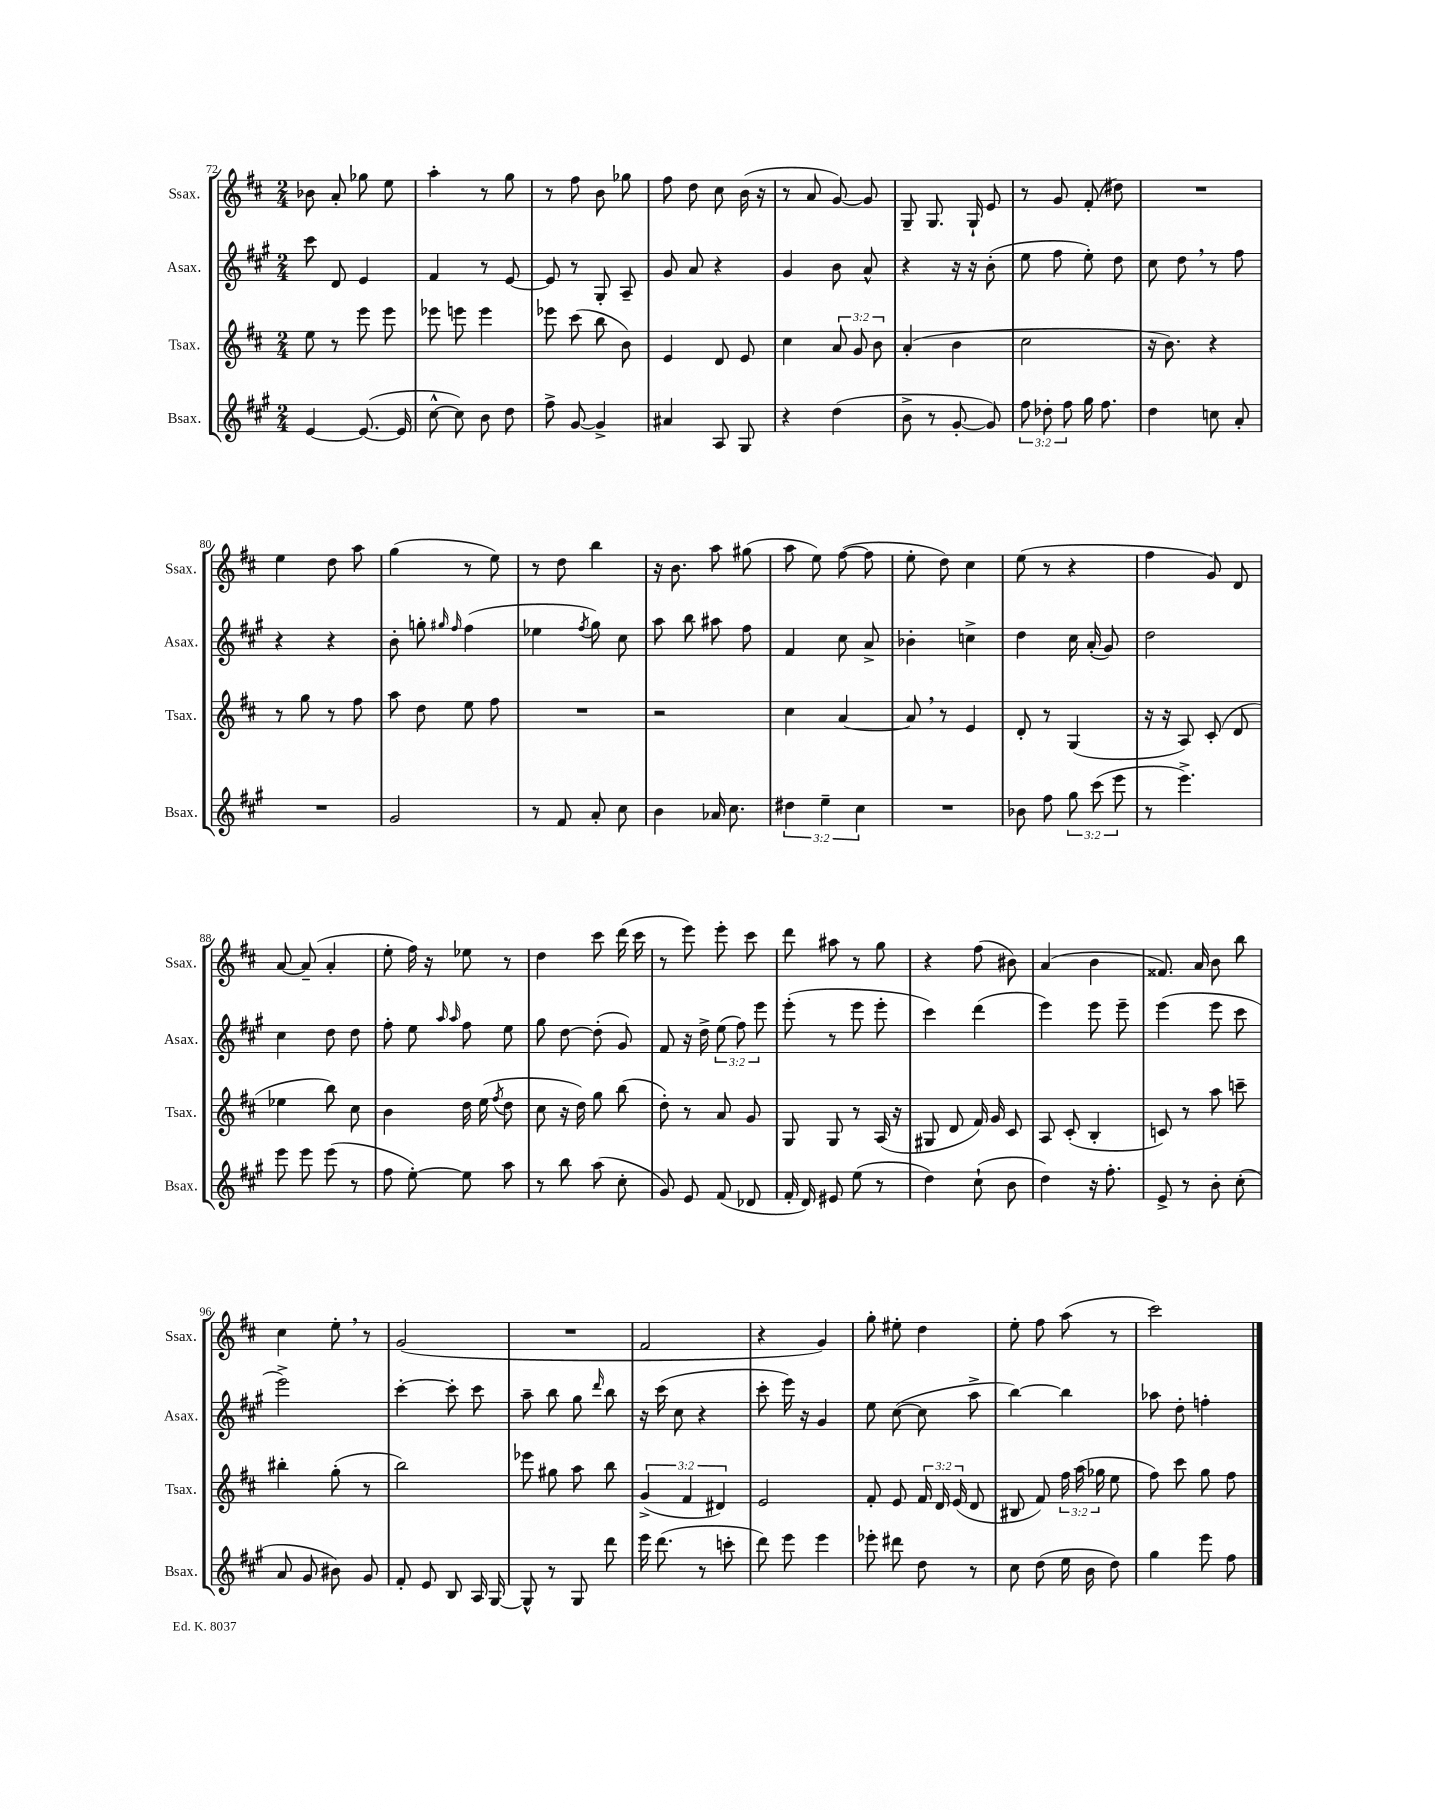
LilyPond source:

<<
\new StaffGroup <<
\new Staff = "s0" \with { instrumentName = "Ssax." shortInstrumentName = "Ssax." } {
    \clef treble \key d \major \numericTimeSignature \time 2/4
    \autoBeamOff bes'8 a'8-. ges''8 e''8 |
    a''4-. r8 g''8 |
    r8 fis''8 b'8 ges''8 |
    fis''8 d''8 cis''8 b'16( r16 |
    r8 a'8 g'8~) g'8 |
    g8-- g8. g16-! e'8 |
    r8 g'8 fis'8-.( dis''8) |
    R2 |
    e''4 d''8 a''8 |
    g''4( r8 e''8) |
    r8 d''8 b''4 |
    r16 b'8. a''8 gis''8( |
    a''8 e''8) fis''8~( fis''8 |
    e''8-. d''8) cis''4 |
    e''8( r8 r4 |
    fis''4 g'8) d'8 |
    a'8~ a'8--( a'4-. |
    e''8-. fis''16) r16 ees''8 r8 |
    d''4 cis'''8 d'''16( cis'''16 |
    r8 e'''8) e'''8-. cis'''8 |
    d'''8 ais''8 r8 g''8 |
    r4 fis''8( bis'8) |
    a'4( b'4 |
    fisis'8.) a'16 b'8 b''8 |
    cis''4 e''8-. \breathe r8 |
    g'2( |
    R2 |
    fis'2 |
    r4 g'4) |
    g''8-. eis''8-. d''4 |
    e''8-. fis''8 a''8( r8 |
    cis'''2) \bar "|." |
}
\new Staff = "s1" \with { instrumentName = "Asax." shortInstrumentName = "Asax." } {
    \clef treble \key a \major \numericTimeSignature \time 2/4 \override Staff.TupletNumber.text = #tuplet-number::calc-fraction-text
    \autoBeamOff cis'''8 d'8 e'4 |
    fis'4 r8 e'8~ |
    e'8 r8 gis8-. a8-- |
    gis'8 a'8 r4 |
    gis'4 b'8 a'8-^ |
    r4 r16 r16 b'8-.( |
    e''8 fis''8 e''8-.) d''8 |
    cis''8 d''8 \breathe r8 fis''8 |
    r4 r4 |
    b'8-. g''8-. \grace { gis''16 fis''16 } fis''4( |
    ees''4 \acciaccatura { fis''8 } gis''8) cis''8 |
    a''8 b''8 ais''8 fis''8 |
    fis'4 cis''8 a'8-> |
    bes'4-. c''4-> |
    d''4 cis''16 a'16-.( gis'8) |
    d''2 |
    cis''4 d''8 d''8 |
    fis''8-. e''8 \grace { a''16 a''16 } fis''8 e''8 |
    gis''8 d''8~ d''8-.( gis'8) |
    fis'8 r16 d''16-> \tuplet 3/2 { e''8( fis''8) e'''8 } |
    e'''8-.( r8 e'''8 e'''8-. |
    cis'''4) d'''4( |
    e'''4) e'''8 e'''8-- |
    e'''4( e'''8 cis'''8 |
    e'''2->) |
    cis'''4~-. cis'''8-. cis'''8 |
    a''8-- b''8 gis''8 \grace { d'''16 } b''8 |
    r16 cis'''16( cis''8 r4 |
    cis'''8-. e'''16) r16 gis'4 |
    e''8 cis''8~( cis''8 a''8-> |
    b''4~) b''4 |
    aes''8 d''8-. f''4-. \bar "|." |
}
\new Staff = "s2" \with { instrumentName = "Tsax." shortInstrumentName = "Tsax." } {
    \clef treble \key d \major \numericTimeSignature \time 2/4 \override Staff.TupletNumber.text = #tuplet-number::calc-fraction-text
    \autoBeamOff e''8 r8 e'''8 e'''8 |
    ees'''8 e'''8 e'''4 |
    ees'''8 cis'''8( b''8 b'8) |
    e'4 d'8 e'8 |
    cis''4 \tuplet 3/2 { a'8 g'8 b'8 } |
    a'4-.( b'4 |
    cis''2 |
    r16 b'8.) r4 |
    r8 g''8 r8 fis''8 |
    a''8 d''8 e''8 fis''8 |
    R2 |
    r2 |
    cis''4 a'4~ |
    a'8 \breathe r8 e'4 |
    d'8-. r8 g4( |
    r16 r16 a8) cis'8-.( d'8 |
    ees''4 b''8) cis''8 |
    b'4 d''16 e''16( \acciaccatura { fis''8 } d''8 |
    cis''8 r16 d''16) g''8 b''8( |
    d''8-.) r8 a'8 g'8 |
    g8 g8 r8 a16( r16 |
    gis8 d'8 fis'16) g'16 cis'8 |
    a8 cis'8-.( b4-. |
    c'8) r8 a''8 c'''8-- |
    bis''4-. g''8-.( r8 |
    b''2) |
    ees'''8 gis''8 a''8 b''8 |
    \tuplet 3/2 { g'4->( fis'4 dis'4) } |
    e'2 |
    fis'8-. e'8 \tuplet 3/2 { fis'16 d'16 e'16( } d'8 |
    bis8 fis'8) \tuplet 3/2 { fis''16 a''16( ges''16 } e''8 |
    fis''8) cis'''8 g''8 fis''8 \bar "|." |
}
\new Staff = "s3" \with { instrumentName = "Bsax." shortInstrumentName = "Bsax." } {
    \clef treble \key a \major \numericTimeSignature \time 2/4 \override Staff.TupletNumber.text = #tuplet-number::calc-fraction-text
    \autoBeamOff e'4~ e'8.~( e'16 |
    cis''8~-^ cis''8) b'8 d''8 |
    fis''8-> gis'8~ gis'4-> |
    ais'4 a8 gis8 |
    r4 d''4( |
    b'8-> r8 gis'8~-. gis'8) |
    \tuplet 3/2 { fis''8 des''8-. fis''8 } gis''16 fis''8. |
    d''4 c''8 a'8-. |
    R2 |
    gis'2 |
    r8 fis'8 a'8-. cis''8 |
    b'4 aes'16 cis''8. |
    \tuplet 3/2 { dis''4 e''4-- cis''4 } |
    R2 |
    bes'8 fis''8 \tuplet 3/2 { gis''8 cis'''8( e'''8 } |
    r8 e'''4.->) |
    e'''8 e'''8 e'''8( r8 |
    fis''8 e''8~-.) e''8 a''8 |
    r8 b''8 a''8( cis''8-. |
    gis'8) e'8 fis'8( des'8 |
    fis'16-. d'16) eis'8 e''8( r8 |
    d''4) cis''8-!( b'8 |
    d''4) r16 fis''8.-. |
    e'8-> r8 b'8-. cis''8-.( |
    a'8 gis'8 bis'8) gis'8 |
    fis'8-. e'8 b8 a16 gis16~ |
    gis8-^ r8 gis8 d'''8 |
    e'''16 d'''8.( r8 c'''8-. |
    d'''8) e'''8 e'''4 |
    ees'''8-. dis'''8 d''8 r8 |
    cis''8 d''8( e''16 b'16 d''8) |
    gis''4 e'''8 fis''8 \bar "|." |
}
>>
>>
\layout { \context { \Score currentBarNumber = #72 } }
